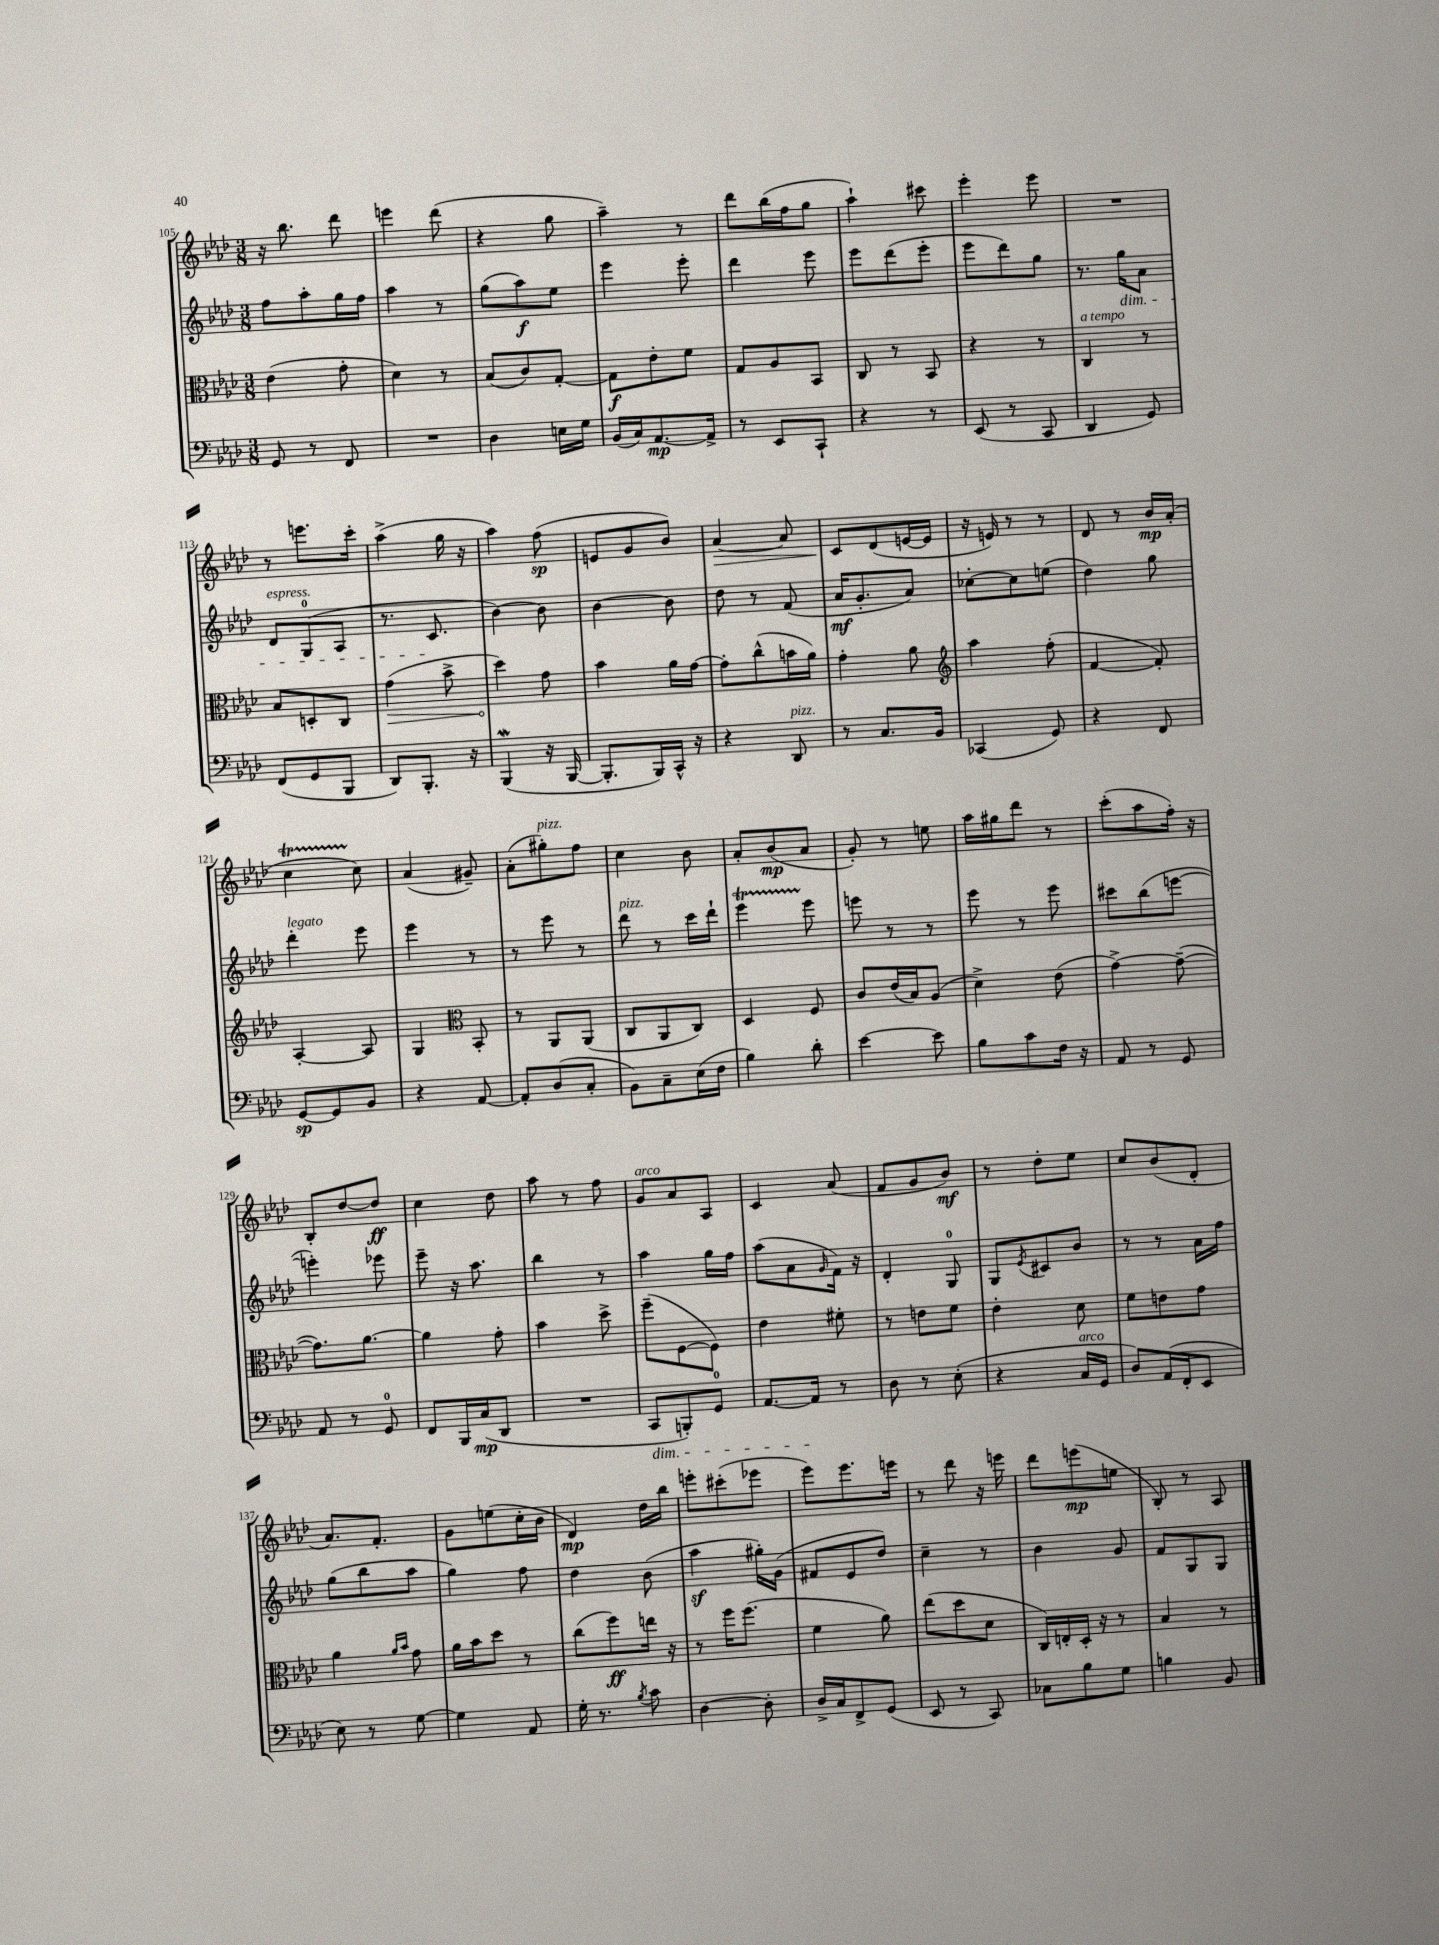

**kern	**dynam	**kern	**dynam	**kern	**dynam	**kern	**dynam
*part4	*part4	*part3	*part3	*part2	*part2	*part1	*part1
*staff4	*staff4	*staff3	*staff3	*staff2	*staff2	*staff1	*staff1
*clefF4	*	*clefC3	*	*clefG2	*	*clefG2	*
*k[b-e-a-d-]	*	*k[b-e-a-d-]	*	*k[b-e-a-d-]	*	*k[b-e-a-d-]	*
*M3/8	*	*M3/8	*	*M3/8	*	*M3/8	*
=105	=105	=105	=105	=105	=105	=105	=105
8GG/	.	(4e-\	.	8ff\L	.	16r	.
.	.	.	.	.	.	8.bb-\	.
8r	.	.	.	8aa-'\	.	.	.
8FF/	.	8g'\	.	16gg\L	.	8ddd-\	.
.	.	.	.	16ff\JJ	.	.	.
=106	=106	=106	=106	=106	=106	=106	=106
4.r	.	4d-\)	.	4aa-\	.	4eeen\	.
.	.	8r	.	8r	.	(8ddd-\	.
=107	=107	=107	=107	=107	=107	=107	=107
4D-\	.	(8B-/L	.	(8gg\L	.	4r	.
.	.	8c/)	.	8aa-\)	f	.	.
16En\LL	.	[8G'/J	.	8ee-\J	.	8gg\	.
16G\JJ	.	.	.	.	.	.	.
=108	=108	=108	=108	=108	=108	=108	=108
(16BB-/LL	.	8G\L]	f	4eee-\	.	4aa-~\)	.
16C/J)	.	.	.	.	.	.	.
[8.AA-/	mp	8e-'\	.	.	.	.	.
.	.	8f\J	.	8eee-'\	.	8r	.
16AA-^/Jk]	.	.	.	.	.	.	.
=109	=109	=109	=109	=109	=109	=109	=109
8r	.	8G/L	.	4ddd-\	.	8ddd-\L	.
8EE-/L	.	8A-/	.	.	.	(16bb-\L	.
.	.	.	.	.	.	16ff\J	.
8CC`/J	.	8BB-/J	.	8eee-\	.	8gg\J	.
=110	=110	=110	=110	=110	=110	=110	=110
4r	.	8C/	.	8eee-\L	.	4aa-`\)	.
.	.	8r	.	(8ddd-\	.	.	.
8r	.	8BB-/	.	8eee-'\J	.	8ccc#X\	.
=111	=111	=111	=111	=111	=111	=111	=111
(8EE-/	.	4r	.	8eee-\L	.	4eee-'\	.
8r	.	.	.	8ddd-\)	.	.	.
8CC/	.	8r	.	8gg\J	.	8eee-\	.
=112	=112	=112	=112	=112	=112	=112	=112
!	!	!LO:TX:a:i:t=a tempo	!	!	!	!	!
4DD-/	.	4C/	.	8.r	.	4.r	.
!	!	!	!	!LO:TX:b:i:t=dim.	!	!	!
.	.	.	.	16gg\KL	.	.	.
8GG/)	.	8r	.	8a-\J	.	.	.
!!LO:LB:g=z
=113	=113	=113	=113	=113	=113	=113	=113
!	!	!	!	!LO:TX:a:i:t=espress.	!	!	!
(8FF/L	.	8B-/L	.	8d-/L	.	8r	.
8GG/	.	8Dn'/	.	(8G/	.	8.eeen\L	.
8BBB-/J	.	8C/J	.	8A-/J	.	.	.
.	.	.	.	.	.	16ccc'\Jk	.
=114	=114	=114	=114	=114	=114	=114	=114
!	!	!	!LO:HP:b	!	!	!	!
8DD-/L)	.	(4g\	>	8.r	.	(4aa-^\	.
8.BBB-'/J	.	.	.	.	.	.	.
.	.	.	.	8.c/	.	.	.
.	.	8b-^\	.	.	.	16gg\	.
16r	.	.	.	.	.	16r	.
=115	=115	=115	=115	=115	=115	=115	=115
(4BBB-W/	.	4dd-\)	.	[4b-\)	.	4aa-\)	.
16r	.	8g\	]	8b-\]	.	(8ff\	sp
[16BBB-/	.	.	.	.	.	.	.
=116	=116	=116	=116	=116	=116	=116	=116
8.BBB-'/L]	.	4b-\	.	[4b-\	.	8en/L	.
.	.	.	.	.	.	8g/	.
16BBB-/L)	.	.	.	.	.	.	.
16CC^^/JJ	.	16a-\LL	.	8b-\]	.	8b-/J)	.
16r	.	[16g\JJ	.	.	.	.	.
=117	=117	=117	=117	=117	=117	=117	=117
!	!	!	!	!	!	!	!LO:HP:b
4r	.	8g'\L]	.	8dd-\	.	[4a-/	>
.	.	(8cc^^\	.	8r	.	.	.
!LO:TX:a:i:t=pizz.	!	!	!	!	!	!	!
8DD-/	.	16bn\L	.	(8f/	.	8a-/]	.
.	.	16a-\JJ)	.	.	.	.	.
=118	=118	=118	=118	=118	=118	=118	=118
8r	.	4g'\	.	16a-/KL	mf	8c/L	.
.	.	.	.	8.g'/	.	.	.
8.C/L	.	.	.	.	.	(8d-/	]
.	.	8a-\	.	8a-/J)	.	[16en/L	.
16BB-/Jk	.	.	.	.	.	16e/JJ]	.
=119	=119	=119	=119	=119	=119	=119	=119
*	*	*clefG2	*	*	*	*	*
(4CC-X/	.	4aa-\	.	[8cc-X'\L	.	16r	.
.	.	.	.	.	.	16en/)	.
.	.	.	.	8cc-\]	.	8r	.
8GG/)	.	(8ff'\	.	(8een\J	.	8r	.
=120	=120	=120	=120	=120	=120	=120	=120
4r	.	[4f/	.	4dd-\)	.	8d-/	.
.	.	.	.	.	.	8r	.
8FF/	.	8f'/])	.	8gg\	.	16b-/LL	mp
.	.	.	.	.	.	(16a-'/JJ	.
!!LO:LB:g=z
=121	=121	=121	=121	=121	=121	=121	=121
!	!	!	!	!LO:TX:a:i:t=legato	!	!	!
[8GG/L	sp	[4A-'/	.	4ddd-'\	.	4cct\	.
8GG/]	.	.	.	.	.	.	.
8BB-/J	.	8A-/]	.	8eee-\	.	8cc\)	.
=122	=122	=122	=122	=122	=122	=122	=122
4r	.	4G/	.	4eee-\	.	(4a-/	.
*	*	*clefC3	*	*	*	*	*
[8AA-/	.	8BB-'/	.	8r	.	8g#X~/)	.
=123	=123	=123	=123	=123	=123	=123	=123
8AA-'/L]	.	8r	.	8r	.	(8a-'\L	.
!	!	!	!	!	!	!LO:TX:a:i:t=pizz.	!
(8D-/	.	8AA-/L	.	8eee-\	.	8gg#X'\)	.
8C'/J	.	(8AA-/J	.	8r	.	8ff\J	.
=124	=124	=124	=124	=124	=124	=124	=124
!	!	!	!	!LO:TX:a:i:t=pizz.	!	!	!
8BB-\L)	.	8C/L	.	8ddd-\	.	4cc\	.
8C~\	.	8AA-/	.	8r	.	.	.
(16E-\L	.	8C/J)	.	16ccc\LL	.	8b-\	.
16F\JJ	.	.	.	16ddd-`\JJ	.	.	.
=125	=125	=125	=125	=125	=125	=125	=125
4B-\)	.	4D-/	.	4eee-T\	.	8a-'/L	.
.	.	.	.	.	.	(8b-/	mp
8d-'\	.	8F/	.	8eee-\	.	8a-/J	.
=126	=126	=126	=126	=126	=126	=126	=126
[4e-\	.	8c/L	.	8eeen\	.	8g'/)	.
.	.	(16e-/L	.	8r	.	8r	.
.	.	16B-/J)	.	.	.	.	.
8e-\]	.	(8A-/J	.	8r	.	8een\	.
=127	=127	=127	=127	=127	=127	=127	=127
8B-\L	.	4d-^\)	.	8eee-\	.	16aa-\LL	.
.	.	.	.	.	.	16gg#X\J	.
8c\	.	.	.	8r	.	8ddd-\J	.
16F\Jk	.	(8e-\	.	8eee-\	.	8r	.
16r	.	.	.	.	.	.	.
=128	=128	=128	=128	=128	=128	=128	=128
8AA-/	.	[4g^\)	.	8ccc#X\L	.	(8ccc'\L	.
8r	.	.	.	(8bb-\	.	8aa-\	.
8GG/	.	(8g~\_	.	[8eeen\J	.	16ff'\Jk)	.
.	.	.	.	.	.	16r	.
!!LO:LB:g=z
=129	=129	=129	=129	=129	=129	=129	=129
8AA-/	.	8.g\L])	.	4eeen'\])	.	8B-'/L	.
8r	.	.	.	.	.	[8dd-/	.
.	.	[8.a-\J	.	.	.	.	.
8GG/	.	.	.	8eee-X\	.	8dd-/J]	ff
=130	=130	=130	=130	=130	=130	=130	=130
8FF/L	.	4a-\]	.	8eee-~\	.	4cc\	.
16BBB-/L	.	.	.	16r	.	.	.
(16C/J	mp	.	.	8.aa-\	.	.	.
8DD-/J	.	8g'\	.	.	.	8dd-\	.
=131	=131	=131	=131	=131	=131	=131	=131
4.r	.	4b-\	.	4bb-\	.	8aa-\	.
.	.	.	.	.	.	8r	.
.	.	8dd-^\	.	8r	.	8ff\	.
=132	=132	=132	=132	=132	=132	=132	=132
!	!	!	!	!	!	!LO:TX:a:i:t=arco	!
!LO:TX:b:i:t=dim.	!	!	!	!	!	!	!
8CC/L	.	(8ff~\L	.	4aa-\	.	8g/L	.
8BBBn'/)	.	[8F\	.	.	.	8a-/	.
8GG/J	.	8F\J])	.	16gg\LL	.	8A-/J	.
.	.	.	.	16ff\JJ	.	.	.
=133	=133	=133	=133	=133	=133	=133	=133
[8.AA-/L	.	4e-\	.	(8aa-\L	.	4c/	.
.	.	.	.	8a-\	.	.	.
16AA-/Jk]	.	.	.	.	.	.	.
.	.	.	.	16qqg/	.	.	.
8r	.	8f#X'\	.	16f\Jk)	.	(8a-/	.
.	.	.	.	16r	.	.	.
=134	=134	=134	=134	=134	=134	=134	=134
8D-\	.	8r	.	4d-'/	.	8f/L	.
8r	.	8en\L	.	.	.	8g/	.
(8E-'\	.	8f\J	.	8G/	.	8b-/J)	mf
=135	=135	=135	=135	=135	=135	=135	=135
4r	.	4e-'\	.	8G/L	.	8r	.
.	.	.	.	8qe-/	.	.	.
.	.	.	.	8c#X/	.	8dd-'\L	.
!LO:TX:a:i:t=arco	!	!	!	!	!	!	!
16C/LL	.	8d-\	.	8b-/J	.	8ee-\J	.
16GG/JJ	.	.	.	.	.	.	.
=136	=136	=136	=136	=136	=136	=136	=136
8D-/L)	.	8f\L	.	8r	.	8cc/L	.
(16AA-/L	.	8en\	.	8r	.	(8b-/	.
16FF'/J	.	.	.	.	.	.	.
8EE-/J	.	8g\J	.	16a-\LL	.	8d-'/J	.
.	.	.	.	16ff\JJ	.	.	.
!!LO:LB:g=z
=137	=137	=137	=137	=137	=137	=137	=137
8E-\)	.	4a-\	.	(8gg\L	.	8.a-/L)	.
8r	.	.	.	8bb-\	.	.	.
.	.	.	.	.	.	8.f'/J	.
.	.	16qqa-/LL	.	.	.	.	.
.	.	16qqb-/JJ	.	.	.	.	.
[8G\	.	8g\	.	8aa-\J	.	.	.
=138	=138	=138	=138	=138	=138	=138	=138
4G\]	.	16a-\LL	.	4gg\)	.	8g\L	.
.	.	16b-\J	.	.	.	.	.
.	.	8dd-\J	.	.	.	(8een\	.
8AA-/	.	8r	.	8ff\	.	16cc'\L	.
.	.	.	.	.	.	16b-\JJ	.
=139	=139	=139	=139	=139	=139	=139	=139
16G'\	.	(8cc\L	.	4dd-\	.	4d-/)	mp
8.r	.	.	.	.	.	.	.
.	.	8ff\)	ff	.	.	.	.
8qB-/	.	.	.	.	.	.	.
8c\	.	16een\Jk	.	(8b-\	.	16dd-\LL	.
.	.	16r	.	.	.	16bb-\JJ	.
=140	=140	=140	=140	=140	=140	=140	=140
[4D-\	.	8r	.	4aa-z\	.	8eeen'\L	.
.	.	16ff\KL	.	.	.	(8ccc#X'\	.
.	.	(8.ff\J	.	.	.	.	.
8D-'\]	.	.	.	16gg#X'\LL)	.	8eee-X\J	.
.	.	.	.	(16g\JJ	.	.	.
=141	=141	=141	=141	=141	=141	=141	=141
16D-^/LL	.	4f\	.	8f#X/L	.	8eee-\L)	.
16C/J	.	.	.	.	.	.	.
8FF^/	.	.	.	8e-/	.	8.eee-\	.
(8GG/J	.	8a-\)	.	8dd-/J)	.	.	.
.	.	.	.	.	.	16eeen\Jk	.
=142	=142	=142	=142	=142	=142	=142	=142
8EE-/	.	(8ee-\L	.	4cc~\	.	8r	.
8r	.	8dd-\	.	.	.	8ddd-\	.
8CC/)	.	8d-\J	.	8r	.	16r	.
.	.	.	.	.	.	16eeen\	.
=143	=143	=143	=143	=143	=143	=143	=143
8C-X\L	.	16C/LL)	.	4b-\	.	8ddd-\L	.
.	.	16En'/	.	.	.	.	.
8B-\	.	16D-'/JJ	.	.	.	(8eeen\	mp
.	.	16r	.	.	.	.	.
8G\J	.	8r	.	8g/	.	8een\J	.
=144	=144	=144	=144	=144	=144	=144	=144
4Bn\	.	4B-/	.	8f/L	.	8B-'/)	.
.	.	.	.	8G/	.	8r	.
8BB-/	.	8r	.	8G/J	.	8A-/	.
==	==	==	==	==	==	==	==
*-	*-	*-	*-	*-	*-	*-	*-
